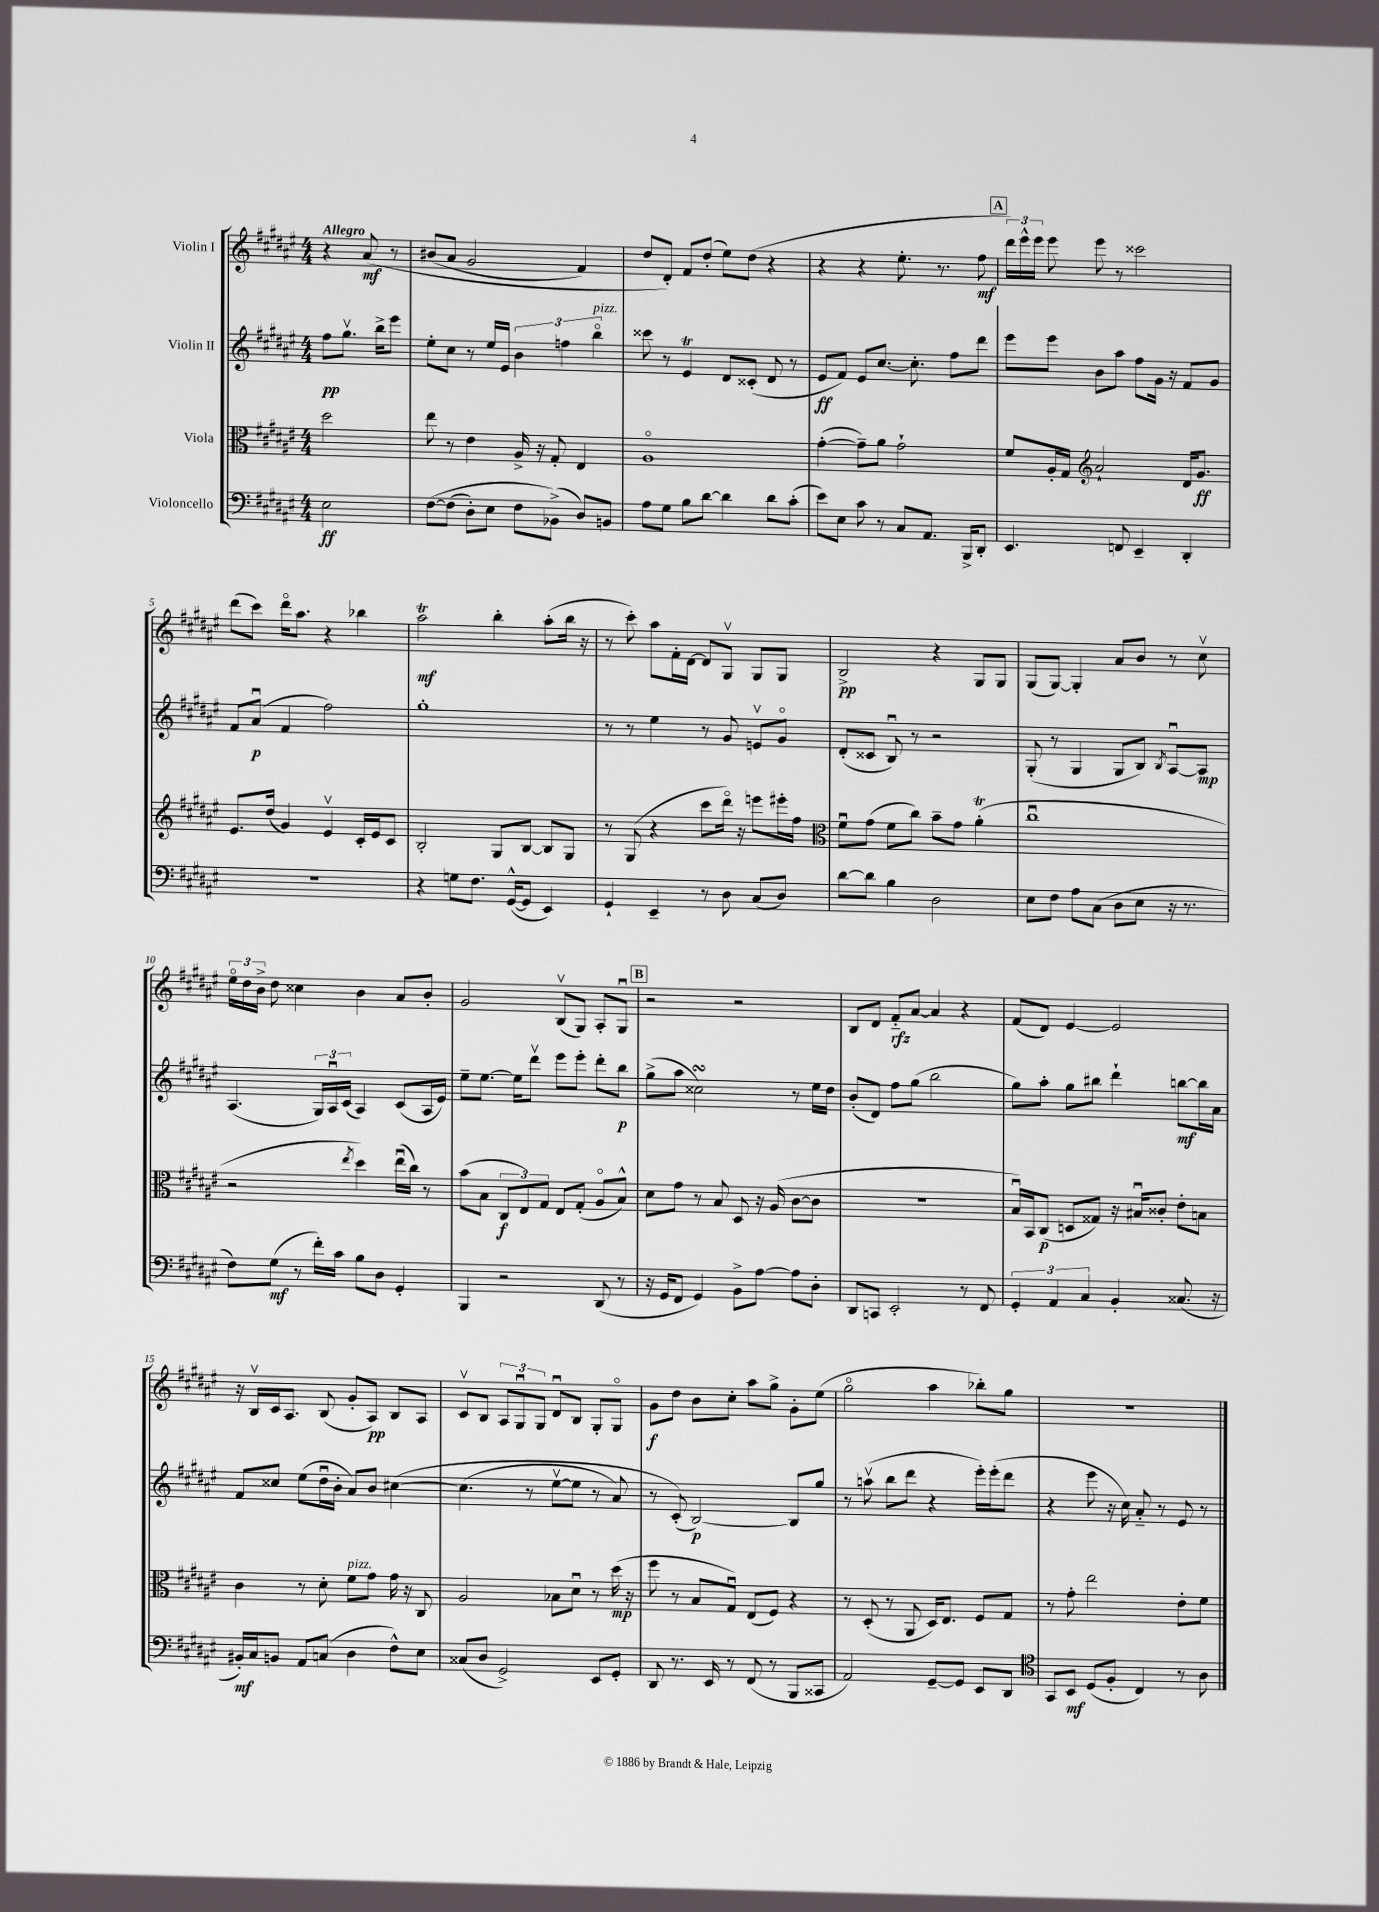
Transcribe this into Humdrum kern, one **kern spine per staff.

**kern	**kern	**kern	**kern
*staff4	*staff3	*staff2	*staff1
*clefF4	*clefC3	*clefG2	*clefG2
*k[f#c#g#d#a#e#]	*k[f#c#g#d#a#e#]	*k[f#c#g#d#a#e#]	*k[f#c#g#d#a#e#]
*M4/4	*M4/4	*M4/4	*M4/4
2E#	2dd#	8ff#	4r
.	.	8.gg#v	.
.	.	.	&(8a#
.	.	16bb^	.
.	.	8eee#	8r
=	=	=	=
&([8F#	8ee#	8ee#'	(8b#
(8F#]	8r	8cc#	8a#
8D#')	4e#	8r	2g#
8E#	.	16ee#	.
.	.	16e#	.
8F#	16A#^	6b	.
.	16r	.	.
(8BB-^&)	8G#'	.	.
.	.	6ff	.
8D#)	4E#	.	4f#)
.	.	6bbo	.
8BB	.	.	.
=	=	=	=
8A#	1A#o	8ccc##	8dd#
8G#	.	8r	8d#'&)
8B	.	4e#	8f#
[8d#	.	.	(8dd#'
4d#]	.	8d#	8ee#)
.	.	(8c##'	(8dd#
8d#	.	8d#	4r
(8c#'	.	8r	.
=	=	=	=
8e#)	([4g#'	8e#	4r
8E#	.	8f#)	.
8c#	8g#~])	8e#	4r
8r	8a#	[8.cc#	.
8C#	2g#`	.	8.ee#'
.	.	8.cc#']	.
8.AA#	.	.	.
.	.	.	8.r
.	.	8ff#	.
16BBB^	.	.	.
8DD#'	.	8ddd#	8ff#
=	=	=	=
4.EE#	8f#	8eee#	24ddd#)
.	.	.	24eee#^^
.	.	.	24eee#
.	16A#'	8eee#	8eee#
.	16G#	.	.
*	*clefG2	*	*
.	2a#`	8b	8eee#
8FF	.	8aa#	8r
4EE#~	.	8ff#	2ccc##
.	.	16g#	.
.	.	16r	.
4DD#'	16d#	8f#	.
.	8.g#	.	.
.	.	8g#	.
=	=	=	=
1r	8.e#	8f#	(8ddd#
.	.	(8a#u	8ccc#)
.	(16dd#	.	.
.	4g#)	4f#	16ddd#o
.	.	.	8.aa#
.	4e#v	2ff#)	4r
.	16c#'	.	4bb-
.	16e#	.	.
.	8c#	.	.
=	=	=	=
4r	2B'	1gg#'	2aa#
8G	.	.	.
8.F#	.	.	.
.	8G#	.	4bb'
([16GG#^^	.	.	.
8GG#]	[8B	.	.
4EE#)	8B]	.	(8aa#'
.	8G#	.	16bb
.	.	.	16r
=	=	=	=
4GG#`	8r	8r	8r
.	(8G#	8r	8ccc#')
4EE#~	4r	4ee#	8aa#
.	.	.	16f#'
.	.	.	[16d#
8r	8ccc#	8r	8d#]
8D#	16ddd#o)	8g#	8G#v
.	16r	.	.
(8C#	8eee	8ev	8G#
8D#)	16eee#'	8g#o	8G#
.	16ff#	.	.
=	=	=	=
*	*clefC3	*	*
[8d#	8f#u	(8d#'	2B^
8d#]	(8g#	8c##	.
4B	8f#	8Bu)	.
.	8cc#)	8r	.
2D#	8b~	2r	4r
.	8g#	.	.
.	(4a#'	.	8G#
.	.	.	8G#
=	=	=	=
8E#	1cc#u	(8G#'	(8G#
8F#	.	8r	[8G#)
8A#	.	4G#	4G#']
(8C#	.	.	.
8D#	.	8G#	8a#
8E#	.	8B)	8b
.	.	8qB	.
16r	.	[8A#u	8r
8.r	.	.	.
.	.	8A#]	8cc#v
=	=	=	=
8F#)	2r	(4.A#	24ee#o
.	.	.	24dd#
.	.	.	24b^
(8G#	.	.	8dd#
8r	.	.	4cc##
16f#')	.	24G#)	.
.	.	24A#u	.
16c#	.	.	.
.	.	(24c#	.
.	8qee#	.	.
8B	4dd#)	4A#)	4b
8D#	.	.	.
4GG#'	(16ee#u	(8c#	8a#
.	16cc#)	.	.
.	8r	16A#	8b'
.	.	16e#)	.
=	=	=	=
4BBB	(8b	8ee#~	2g#
.	8B	[8.ee#	.
2r	12C#	.	.
.	.	16ee#]	.
.	12E#)	.	.
.	.	8ddd#v	.
.	12G#	.	.
.	8E#	8eee#	(8Bv
.	(8G#'	8eee#'	8G#)
(8DD#	8A#o	8ddd#'	8A#'
8r	8B^^)	8bb	8G#u
=	=	=	=
16r	8d#	(8gg#^	2r
16GG#	.	.	.
8FF#	8g#	8aa#	.
4GG#)	8r	2cc##)	.
.	8B	.	.
8BB^	8D#	.	2r
[8A#	16r	.	.
.	(16A#	.	.
8A#]	[8c#	8r	.
8D#'	8c#]	16ee#	.
.	.	16dd#	.
=	=	=	=
8DD#	1r	(8b'	8B
8CC	.	8d#)	8d#
2EE#'	.	8ff#	8f#'~
.	.	(8gg#	[8a#
.	.	2bb	4a#]
8r	.	.	4r
8FF#	.	.	.
=	=	=	=
6GG#'	16Bu)	8gg#)	(8f#
.	16BB	.	.
.	(8C#	8aa#'	8d#)
6AA#	.	.	.
.	8D	8gg#	[4e#
6C#	.	.	.
.	8G##)	8bb#	.
4BB'	16r	4ddd#`	2e#]
.	16B#u	.	.
.	8c##'	.	.
(8.C##	8e#'	[8bb	.
.	8B	16bb]	.
16r	.	16a#	.
=	=	=	=
16BB#')	4c#	8f#	16r
16C#	.	.	16Bv
8BB	.	8cc##	16c#
.	.	.	8.A#
8AA#	8r	(8ee#	.
(8C	8d#'	16dd#u	(8B
.	.	16b'	.
4D#	8f#	8a#)	8g#'
.	8g#	8b	8A#)
8F#^^)	16g#	&([4cc#	8B
.	16r	.	.
8E#	8C#	.	8A#
=	=	=	=
(8C##	2A#	(4.cc#]	8c#v
8D#	.	.	8B
2GG#^)	.	.	12A#
.	.	.	12G#u
.	.	8r	.
.	.	.	12G#
.	8B-	[8ee#v	8d#u
.	8d#u	8ee#]	8B
8EE#	8r	8r	8G#'
8GG#'	(16dd#	8a#)	8G#o
.	16r	.	.
=	=	=	=
8DD#	8ff#	8r	8g#
8.r	8r	(8c#'&)	8dd#
.	8B	[2B)	8b
16EE#	.	.	.
8r	8G#u)	.	8cc#'
(8FF#	(8E#	.	8aa#
8r	8F#)	.	8gg#^
8BBB	4r	8B]	8g#'
8CC##	.	8gg#	(8ee#
=	=	=	=
2AA#)	8r	8r	2gg#o
.	(8D#'	(8aav	.
.	8r	8bb	.
.	8AA#	8ddd#	.
[8GG#~	16D#)	4r	4aa#
.	8.E#	.	.
8GG#]	.	.	.
8EE#	8F#	16eee#')	8bb-')
.	.	(16eee#'	.
8DD#	8G#	8ddd#	8gg#
=	=	=	=
*clefC4	*	*	*
8GG#	8r	4r	1r
8BB	8g#'	.	.
(8D#	2ee#	8eee#	.
8F#'	.	16r	.
.	.	16cc#)	.
4C#)	.	8a#'~	.
.	.	8r	.
8r	8e#'	8e#	.
8A#	8f#	8r	.
==	==	==	==
*-	*-	*-	*-
